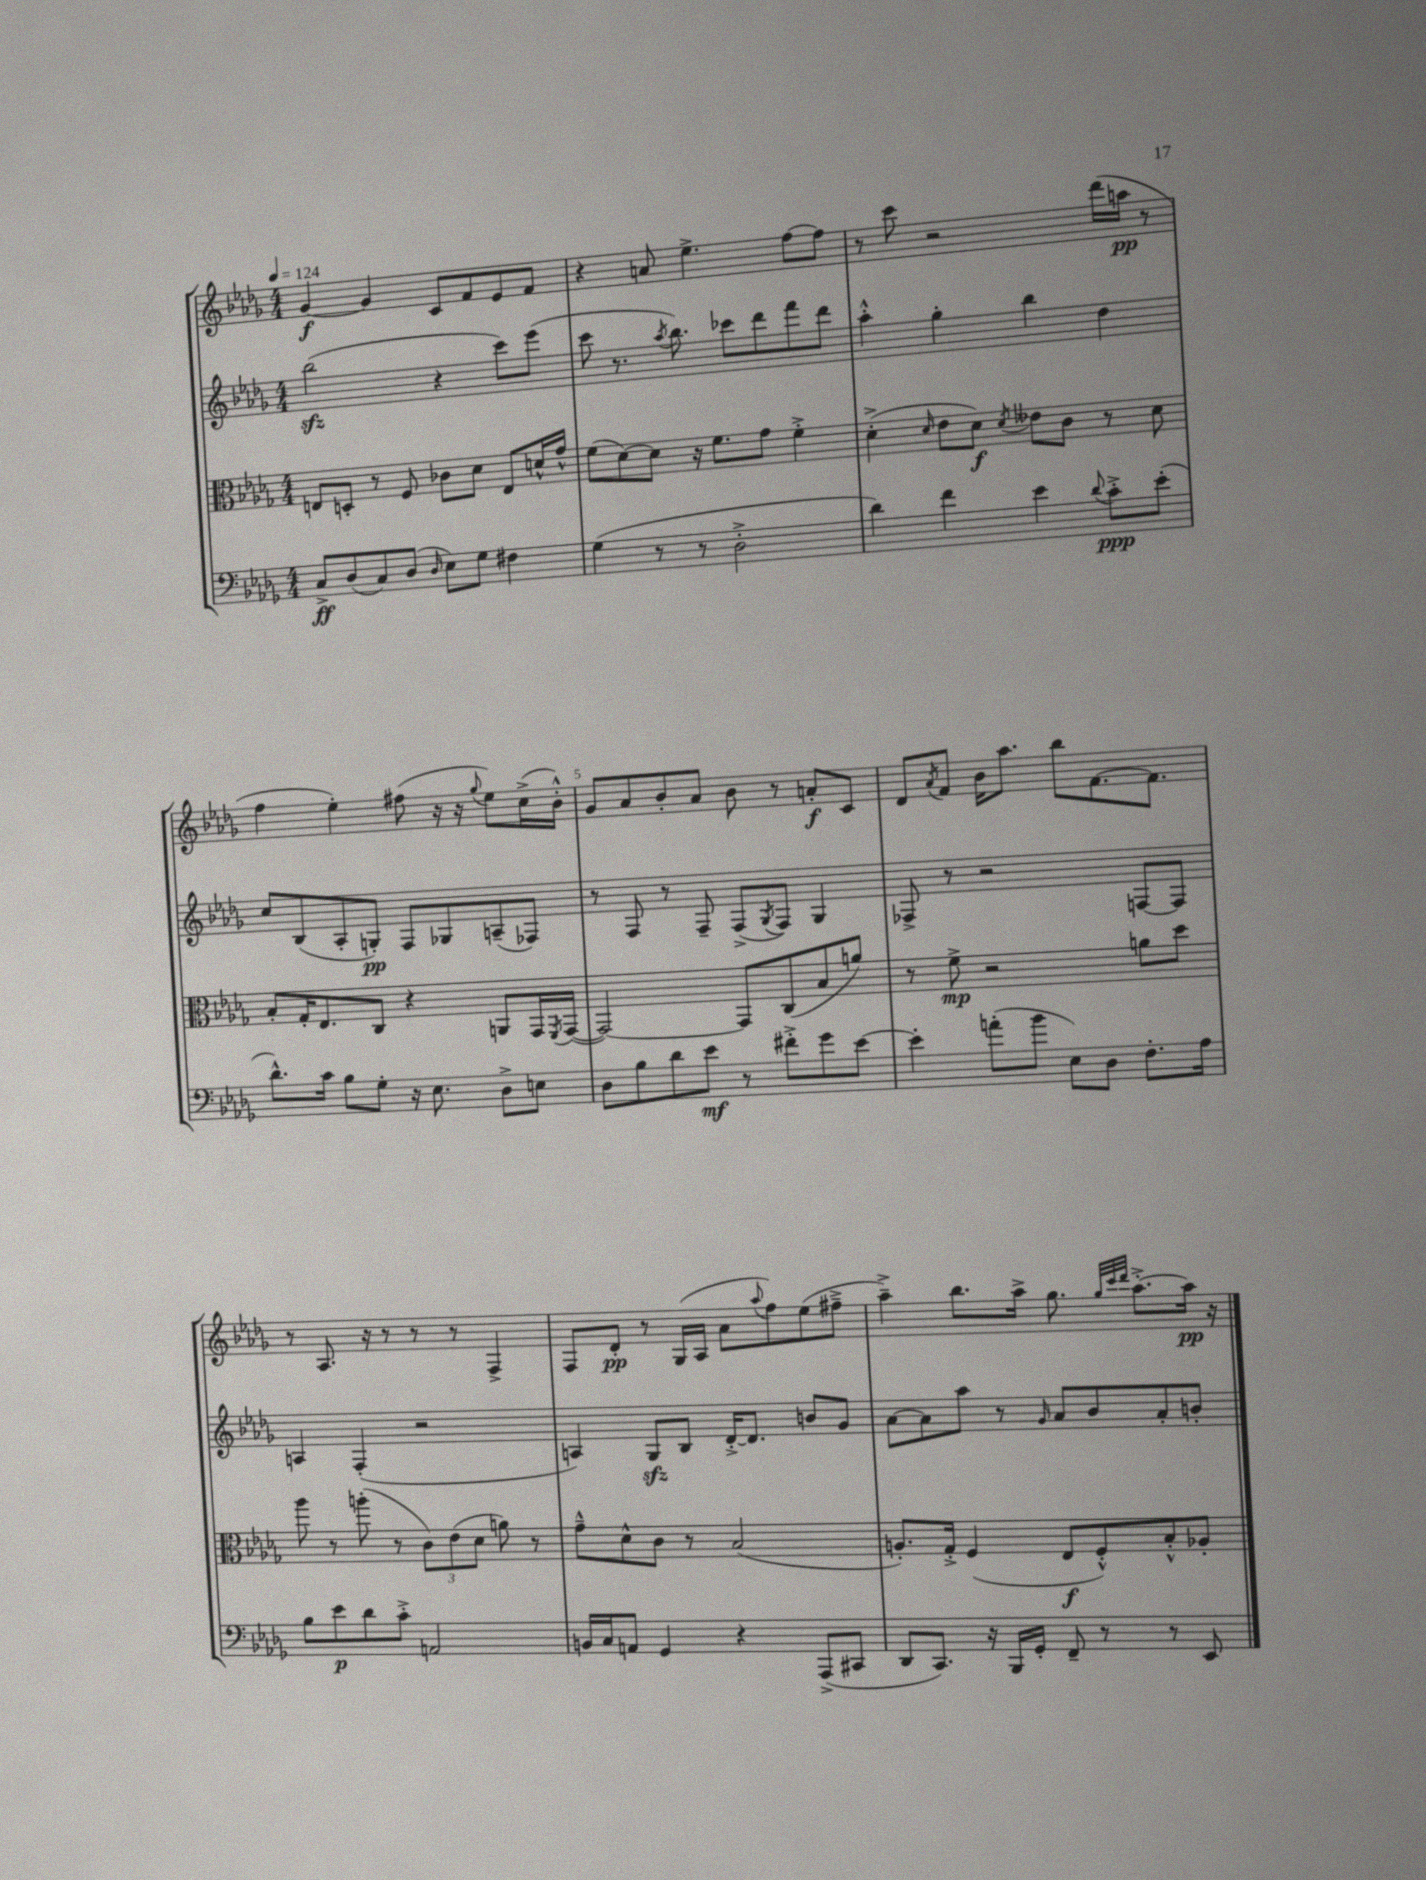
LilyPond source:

<<
\new StaffGroup <<
\new Staff = "s0" {
    \clef treble \key des \major \numericTimeSignature \time 4/4 \tempo 4 = 124
    ges'4~\f ges'4 c'8 f'8 ees'8 f'8 |
    r4 a'8 ees''4.-> f''8~ f''8 |
    r8 c'''8 r2 des'''16( a''16\pp r8 |
    f''4 ees''4-.) fis''8( r16 r16 \appoggiatura { ges''8 } ees''8) c''16->( bes'16-.-^) |
    ges'8 aes'8 bes'8-. aes'8 bes'8 r8 a'8-.\f c'8 |
    des'8 \acciaccatura { aes'8 } f'8 bes'16 aes''8. bes''8 f'8.~ f'8. |
    r8 aes8. r16 r8 r8 r8 f4-> |
    f8 des'8-.\pp r8 ges16( aes16 aes'8 \appoggiatura { aes''8 } f''8) ees''8( fis''8---> |
    aes''4--->) bes''8. aes''16-> ges''8. \grace { ges''32 c'''32 des'''32 } aes''8.~-.-> aes''16\pp r16 \bar "|." |
}
\new Staff = "s1" {
    \clef treble \key des \major \numericTimeSignature \time 4/4
    bes''2\sfz( r4 c'''8) ees'''8( |
    c'''8 r8. \acciaccatura { aes''8 } bes''8.) ces'''8 des'''8 f'''8 des'''8 |
    aes''4-.-^ ges''4-. bes''4 des''4 |
    c''8 bes8( aes8-. g8-.\pp) f8 ges8 a8--( fes8) |
    r8 f8 r8 f8-- f8->( \acciaccatura { ges8 } f8) ges4 |
    fes8-> r8 r2 f8~ f8 |
    a4 f4-.( r2 |
    a4) ges8\sfz bes8 des'16~-.-> des'8. b'8 ges'8 |
    aes'8~ aes'8 aes''8 r8 \grace { ges'16 } aes'8 bes'8 aes'8-. b'8-. \bar "|." |
}
\new Staff = "s2" {
    \clef alto \key des \major \numericTimeSignature \time 4/4
    e8 d8-. r8 f8 ces'8 des'8 e8 d'16-^ ges'16-^ |
    f'8( des'8~) des'8 r16 f'8. ges'8 f'4-.-> |
    des'4-.->( \grace { des'16 } ees'8 des'8\f) \acciaccatura { des'8 } eeses'8 c'8 r8 des'8 |
    bes8-. ges16-. ees8. c8 r4 a,8 ges,16 \acciaccatura { f,8 } ges,16~( |
    ges,2~) ges,8 c8( bes8 a'8) |
    r8 f'8->\mp r2 a'8 des''8 |
    aes''8 r8 a''8-.( r8 \tuplet 3/2 { c'8) ees'8( des'8 } a'8) r8 |
    ges'8---^ des'8-^ c'8 r8 bes2( |
    a8.-.) ges16-.-> f4( ees8\f f8-.-^) bes8-.-^ aes8-. \bar "|." |
}
\new Staff = "s3" {
    \clef bass \key des \major \numericTimeSignature \time 4/4
    c8->\ff des8( c8) des8( \grace { des16 } ees8) ges8 fis4 |
    ges4( r8 r8 des2-.-> |
    des'4) f'4 ees'4 \appoggiatura { des'8 } c'8-.->\ppp ees'8-.( |
    des'8.-^) c'16 bes8 ges8-. r16 ees8. des8-> e8 |
    des8 bes8 des'8 ees'8\mf r8 fis'8-.-> ges'8 ees'8~ |
    ees'4-. a'8-.( bes'8 ees8) des8 f8.-. aes16 |
    bes8 ees'8\p des'8 c'8-.-> a,2 |
    b,16 c16 a,8 ges,4 r4 aes,,8->( cis,8 |
    des,8 c,8.) r16 bes,,16 ges,16-. f,8-- r8 r8 ees,8 \bar "|." |
}
>>
>>
\layout { \context { \Score \override BarNumber.break-visibility = ##(#f #t #t) barNumberVisibility = #(every-nth-bar-number-visible 5) } }
